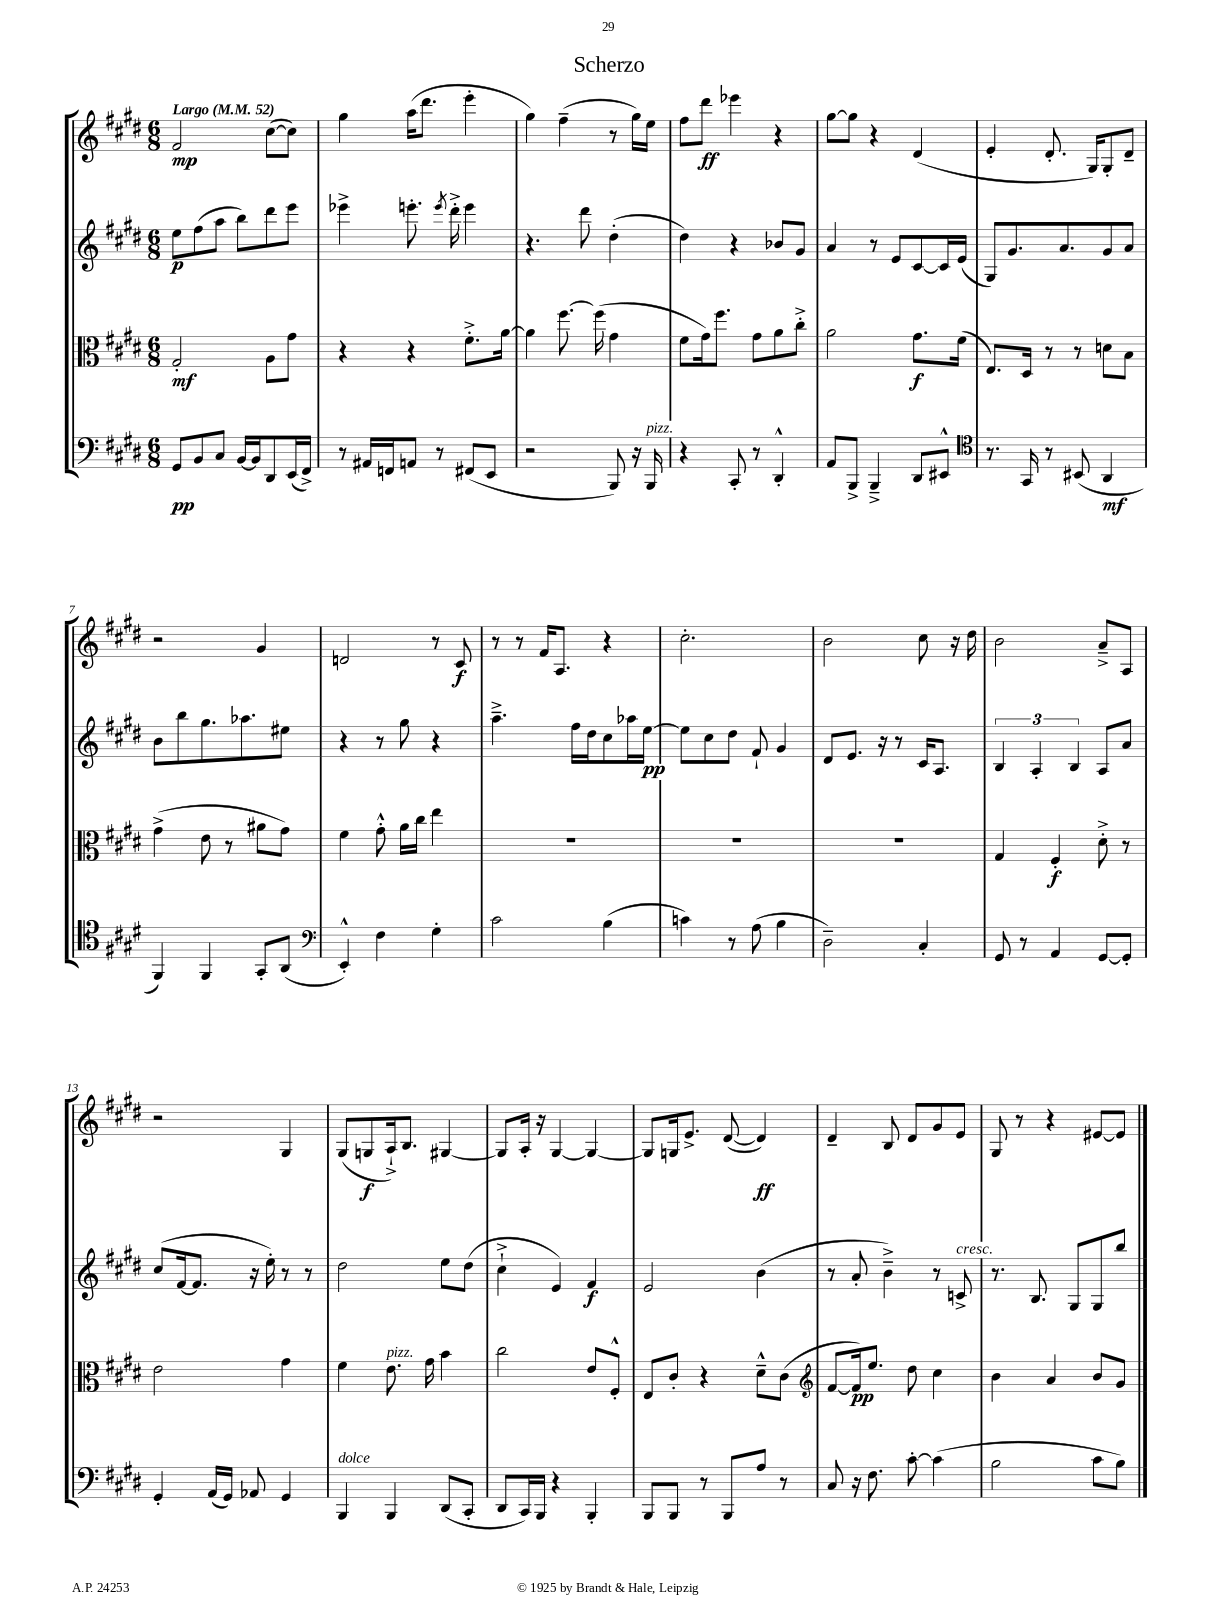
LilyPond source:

\header { title = "Scherzo" }
<<
\new StaffGroup <<
\new Staff = "s0" {
    \clef treble \key e \major \numericTimeSignature \time 6/8 \tempo "Largo" 4 = 52
    fis'2\mp cis''8~( cis''8) |
    gis''4 a''16( dis'''8. e'''4-. |
    gis''4) fis''4--( r8 gis''16) e''16 |
    fis''8 dis'''8\ff ees'''4 r4 |
    gis''8~ gis''8 r4 dis'4( |
    e'4-. dis'8.-. gis16) gis8-. dis'8-- |
    r2 gis'4 |
    d'2 r8 cis'8\f |
    r8 r8 fis'16 a8. r4 |
    cis''2.-. |
    b'2 cis''8 r16 dis''16 |
    b'2 a'8---> a8 |
    r2 gis4 |
    gis8( g8\f a16-!->) b8. gis4~ |
    gis8 a16-. r16 gis4~ gis4~ |
    gis8 g16 e'8.-> dis'8~( dis'4\ff) |
    dis'4-- b8 dis'8 gis'8 e'8 |
    gis8 r8 r4 eis'8~ eis'8 \bar "|." |
}
\new Staff = "s1" {
    \clef treble \key e \major \numericTimeSignature \time 6/8
    e''8\p fis''8( a''8 b''8) dis'''8 e'''8 |
    ees'''4-> e'''8.-. \acciaccatura { e'''8 } dis'''16-.-> e'''4 |
    r4. dis'''8 dis''4-.( |
    dis''4) r4 bes'8 gis'8 |
    a'4 r8 e'8 cis'8~ cis'16 e'16( |
    gis8) gis'8. a'8. gis'8 a'8 |
    b'8 b''8 gis''8. aes''8. eis''8 |
    r4 r8 gis''8 r4 |
    a''4.---> fis''16 dis''16 cis''8 aes''16 e''16~\pp |
    e''8 cis''8 dis''8 fis'8-! gis'4 |
    dis'8 e'8. r16 r8 cis'16 a8. |
    \tuplet 3/2 { b4 a4-. b4 } a8 a'8 |
    cis''8( fis'16~ fis'8. r16 e''16-.) r8 r8 |
    dis''2 e''8 dis''8( |
    cis''4-!-> e'4) fis'4\f |
    e'2 b'4( |
    r8 a'8-. b'4--->) r8 c'8->^\markup { \italic "cresc." } |
    r8. b8. gis8 gis8 b''8 \bar "|." |
}
\new Staff = "s2" {
    \clef alto \key e \major \numericTimeSignature \time 6/8
    gis2-.\mf a8 gis'8 |
    r4 r4 fis'8.-.-> a'16~ |
    a'4 fis''8.~ fis''16( gis'4 |
    fis'8 gis'16) fis''8. gis'8 a'8 cis''8-.-> |
    a'2 gis'8.\f fis'16( |
    e8.) dis16 r8 r8 d'8 b8 |
    gis'4->( e'8 r8 ais'8 gis'8) |
    fis'4 gis'8-.-^ a'16 cis''16 e''4 |
    R2. |
    R2. |
    R2. |
    gis4 fis4-.\f dis'8-.-> r8 |
    e'2 gis'4 |
    fis'4 e'8.^\markup { \italic "pizz." } gis'16 b'4 |
    cis''2 e'8 fis8-.-^ |
    e8 cis'8-. r4 dis'8---^ cis'8( |
    \clef treble fis'8~ fis'16\pp) e''8. dis''8 cis''4 |
    b'4 a'4 b'8 gis'8 \bar "|." |
}
\new Staff = "s3" {
    \clef bass \key e \major \numericTimeSignature \time 6/8
    gis,8\pp b,8 cis8 b,16~ b,16 dis,8 e,16( fis,16->) |
    r8 ais,16 f,16 a,8 r8 fis,8( e,8 |
    r2 b,,8) r16 b,,16^\markup { \italic "pizz." } |
    r4 cis,8-. r8 dis,4-.-^ |
    a,8 b,,8-> b,,4---> dis,8 eis,8-^ |
    \clef tenor r8. gis,16 r8 bis,8( a,4\mf |
    fis,4) fis,4 gis,8-. a,8( |
    \clef bass e,4-.-^) fis4 gis4-. |
    cis'2 b4( |
    c'4) r8 a8( b4 |
    dis2--) cis4-. |
    gis,8 r8 a,4 gis,8~ gis,8-. |
    gis,4-. a,16( gis,16) aes,8 gis,4 |
    b,,4^\markup { \italic "dolce" } b,,4 dis,8( cis,8-. |
    dis,8 cis,16) b,,16 r4 b,,4-. |
    b,,8 b,,8 r8 b,,8 a8 r8 |
    cis8 r16 fis8. cis'8~-. cis'4( |
    b2 cis'8 b8) \bar "|." |
}
>>
>>
